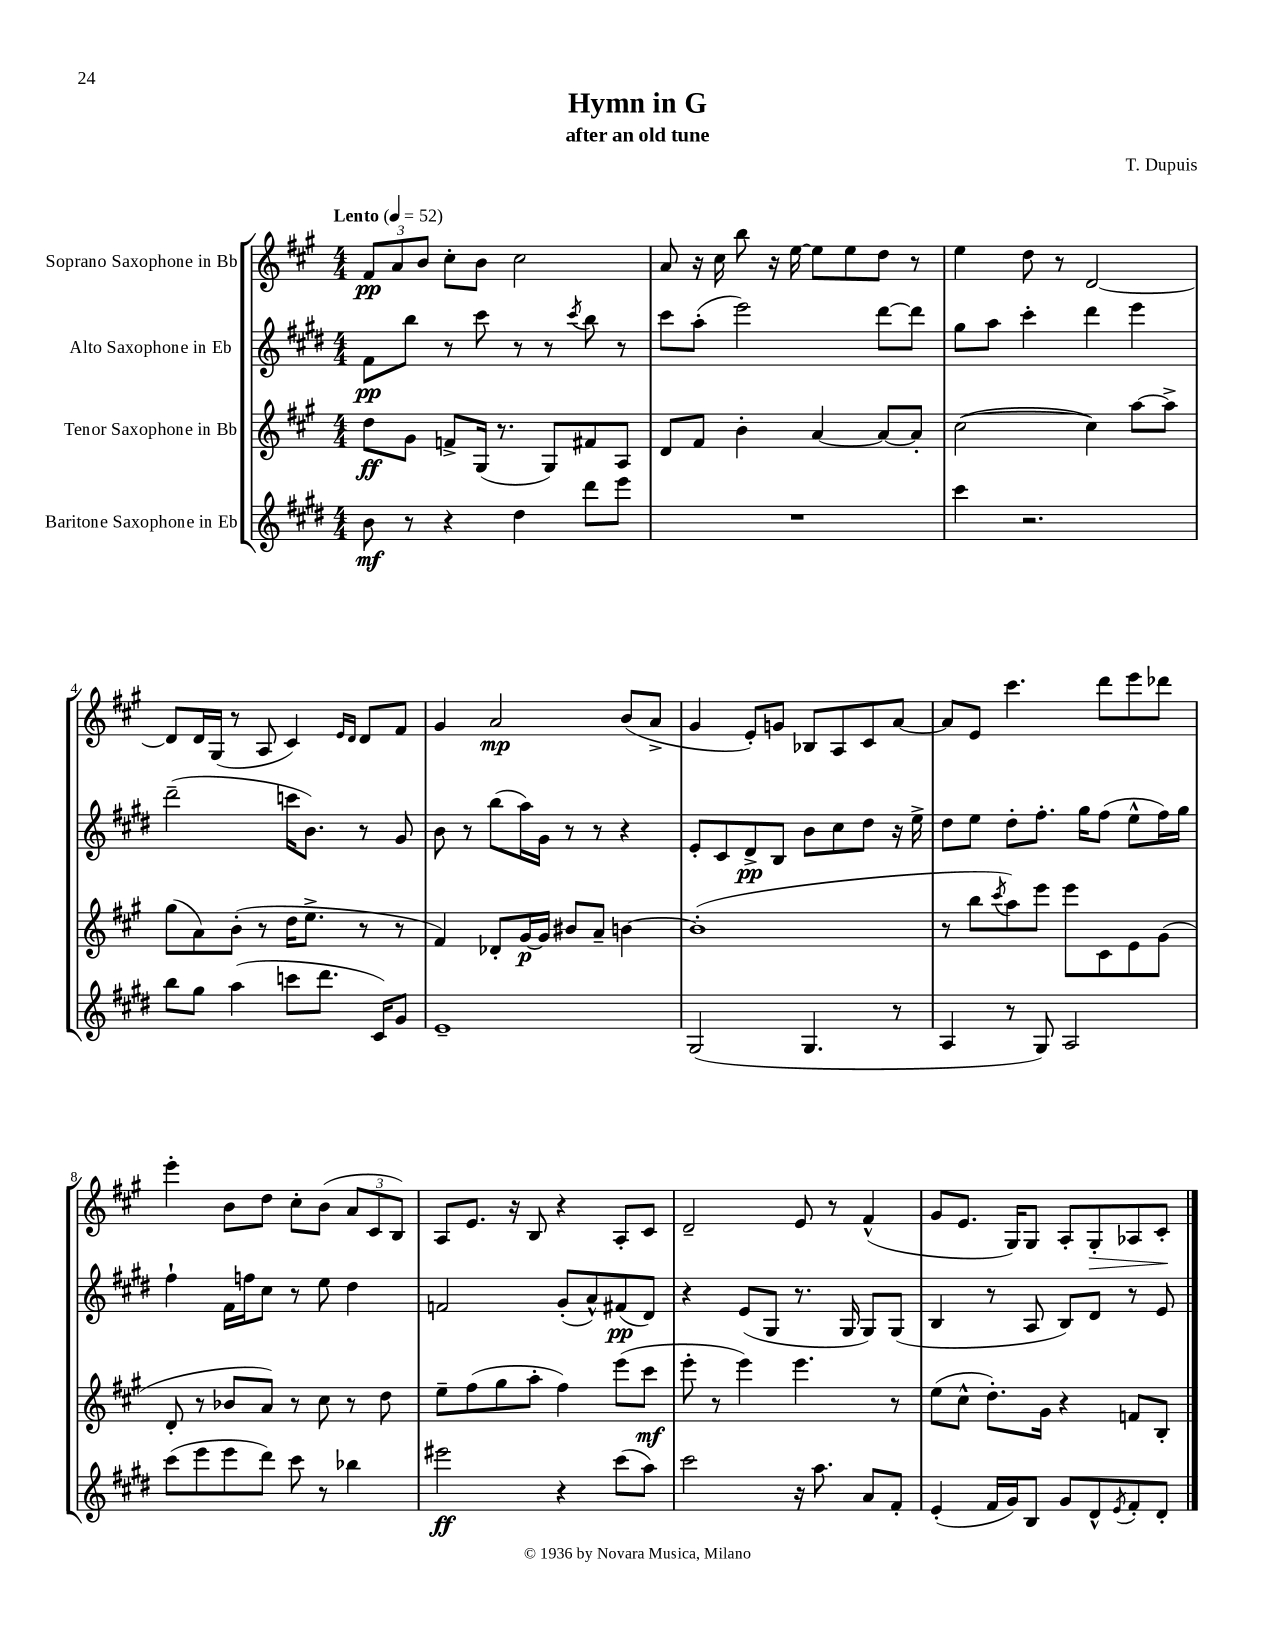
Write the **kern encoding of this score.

**kern	**dynam	**kern	**dynam	**kern	**dynam	**kern	**dynam
*part4	*part4	*part3	*part3	*part2	*part2	*part1	*part1
*staff4	*staff4	*staff3	*staff3	*staff2	*staff2	*staff1	*staff1
*I"Baritone Saxophone in Eb	*	*I"Tenor Saxophone in Bb	*	*I"Alto Saxophone in Eb	*	*I"Soprano Saxophone in Bb	*
*clefG2	*	*clefG2	*	*clefG2	*	*clefG2	*
*k[f#c#g#d#]	*	*k[f#c#g#]	*	*k[f#c#g#d#]	*	*k[f#c#g#]	*
*M4/4	*	*M4/4	*	*M4/4	*	*M4/4	*
*MM52	*	*MM52	*	*MM52	*	*MM52	*
=1	=1	=1	=1	=1	=1	=1	=1
!	!	!	!	!	!	!LO:TX:a:B:t=Lento	!
8b\	mf	8dd\L	ff	8f#\L	pp	12f#/L	pp
.	.	.	.	.	.	12a/	.
8r	.	8g#\J	.	8bb\J	.	.	.
.	.	.	.	.	.	12b/J	.
4r	.	8fn^/L	.	8r	.	8cc#'\L	.
.	.	(16G#/Jk	.	8ccc#\	.	8b\J	.
.	.	8.r	.	.	.	.	.
4dd#\	.	.	.	8r	.	2cc#\	.
.	.	8G#/L)	.	8r	.	.	.
.	.	.	.	8qccc#/	.	.	.
8ddd#\L	.	8f#X/	.	8bb\	.	.	.
8eee\J	.	8A/J	.	8r	.	.	.
=2	=2	=2	=2	=2	=2	=2	=2
1r	.	8d/L	.	8ccc#\L	.	8a/	.
.	.	8f#/J	.	(8aa'\J	.	16r	.
.	.	.	.	.	.	16cc#\	.
.	.	4b'\	.	2eee\)	.	8bb\	.
.	.	.	.	.	.	16r	.
.	.	.	.	.	.	[16ee\	.
.	.	[4a/	.	.	.	8ee\L]	.
.	.	.	.	.	.	8ee\	.
.	.	8a/L_	.	[8ddd#\L	.	8dd\J	.
.	.	8a'/J]	.	8ddd#\J]	.	8r	.
=3	=3	=3	=3	=3	=3	=3	=3
4ccc#\	.	([2cc#\	.	8gg#\L	.	4ee\	.
.	.	.	.	8aa\J	.	.	.
2.r	.	.	.	4ccc#'\	.	8dd\	.
.	.	.	.	.	.	8r	.
.	.	4cc#\])	.	4ddd#\	.	[2d/	.
.	.	[8aa\L	.	4eee\	.	.	.
.	.	8aa^\J]	.	.	.	.	.
!!LO:LB:g=z
=4	=4	=4	=4	=4	=4	=4	=4
8bb\L	.	(8gg#\L	.	(2ddd#~\	.	8d/L]	.
8gg#\J	.	8a\)	.	.	.	16d/L	.
.	.	.	.	.	.	(16G#/JJ	.
(4aa\	.	(8b'\J	.	.	.	8r	.
.	.	8r	.	.	.	8A/	.
8cccn\L	.	16dd\KL	.	16cccn\KL	.	4c#/)	.
.	.	8.ee^\J	.	8.b\J)	.	.	.
8.ddd#\J	.	.	.	.	.	.	.
.	.	.	.	.	.	16qqe/LL	.
.	.	.	.	.	.	16qqd/JJ	.
.	.	8r	.	8r	.	8d/L	.
16c#/KL)	.	.	.	.	.	.	.
8g#/J	.	8r	.	8g#/	.	8f#/J	.
=5	=5	=5	=5	=5	=5	=5	=5
1e~	.	4f#/)	.	8b\	.	4g#/	.
.	.	.	.	8r	.	.	.
.	.	8d-X'/L	.	(8bb\L	.	2a/	mp
.	.	[16g#/L	p	16aa\L)	.	.	.
.	.	16g#/JJ]	.	16g#\JJ	.	.	.
.	.	8b#X/L	.	8r	.	.	.
.	.	8a~/J	.	8r	.	.	.
.	.	[4bn\	.	4r	.	(8b/L	.
.	.	.	.	.	.	8a^/J	.
=6	=6	=6	=6	=6	=6	=6	=6
(2G#/	.	(1b']	.	8e'/L	.	4g#/	.
.	.	.	.	8c#/	.	.	.
.	.	.	.	8d#^/	pp	8e'/L)	.
.	.	.	.	8B/J	.	8gn/J	.
4.G#/	.	.	.	8b\L	.	8B-X/L	.
.	.	.	.	8cc#\	.	8A/	.
.	.	.	.	8dd#\J	.	8c#/	.
8r	.	.	.	16r	.	[8a/J	.
.	.	.	.	16ee^\	.	.	.
=7	=7	=7	=7	=7	=7	=7	=7
4A/	.	8r	.	8dd#\L	.	8a/L]	.
.	.	8bb\L	.	8ee\J	.	8e/J	.
.	.	8qccc#/	.	.	.	.	.
8r	.	8aa\)	.	8dd#'\L	.	4.ccc#\	.
8G#/)	.	8eee\J	.	8.ff#'\J	.	.	.
2A/	.	8eee\L	.	.	.	.	.
.	.	.	.	16gg#\KL	.	.	.
.	.	8c#\	.	(8ff#\J	.	8ddd\L	.
.	.	8e\	.	8ee^^\L	.	8eee\	.
.	.	(8g#\J	.	16ff#\L)	.	8ddd-X\J	.
.	.	.	.	16gg#\JJ	.	.	.
!!LO:LB:g=z
=8	=8	=8	=8	=8	=8	=8	=8
(8ccc#\L	.	8d'/	.	4ff#`\	.	4eee'\	.
8eee\	.	8r	.	.	.	.	.
8eee\	.	8b-X/L	.	16f#\LL	.	8b\L	.
.	.	.	.	16ffn\J	.	.	.
8ddd#\J)	.	8a/J)	.	8cc#\J	.	8dd\J	.
8ccc#\	.	8r	.	8r	.	8cc#'\L	.
8r	.	8cc#\	.	8ee\	.	(8b\J	.
4bb-X\	.	8r	.	4dd#\	.	12a/L	.
.	.	.	.	.	.	12c#/	.
.	.	8dd\	.	.	.	.	.
.	.	.	.	.	.	12B/J)	.
=9	=9	=9	=9	=9	=9	=9	=9
2eee#X\	ff	8ee~\L	.	2fn/	.	8A/L	.
.	.	(8ff#\	.	.	.	8.e/J	.
.	.	8gg#\	.	.	.	.	.
.	.	.	.	.	.	16r	.
.	.	8aa'\J	.	.	.	8B/	.
4r	.	4ff#\)	.	(8g#'/L	.	4r	.
.	.	.	.	8a^^/)	.	.	.
(8ccc#\L	.	(8eee\L	.	(8f#X/	pp	8A'/L	.
8aa\J)	.	8ccc#\J	mf	8d#/J)	.	8c#/J	.
=10	=10	=10	=10	=10	=10	=10	=10
2ccc#\	.	8eee'\	.	4r	.	2d~/	.
.	.	8r	.	.	.	.	.
.	.	4eee\)	.	(8e/L	.	.	.
.	.	.	.	8G#/J	.	.	.
16r	.	4.eee\	.	8.r	.	8e/	.
8.aa\	.	.	.	.	.	.	.
.	.	.	.	.	.	8r	.
.	.	.	.	16G#/	.	.	.
8a/L	.	.	.	8G#/L)	.	(4f#^^/	.
8f#'/J	.	8r	.	(8G#/J	.	.	.
=11	=11	=11	=11	=11	=11	=11	=11
(4e'/	.	(8ee\L	.	4B/	.	8g#/L	.
.	.	8cc#^^\J	.	.	.	8.e/J	.
16f#/LL	.	8.dd'\L)	.	8r	.	.	.
16g#/J)	.	.	.	.	.	16G#/KL)	.
8B/J	.	.	.	8A/	.	8G#/J	.
.	.	16g#\Jk	.	.	.	.	.
8g#/L	.	4r	.	8B/L)	.	8A'/L	.
!	!	!	!	!	!	!	!LO:HP:b
8d#^^/	.	.	.	8d#/J	.	8G#'/	>
8qe/	.	.	.	.	.	.	.
8f#'/	.	8fn/L	.	8r	.	8A-X/	.
8d#'/J	.	8B'/J	.	8e/	.	8c#'/J	.
.	.	.	.	.	.	.	]
==	==	==	==	==	==	==	==
*-	*-	*-	*-	*-	*-	*-	*-
